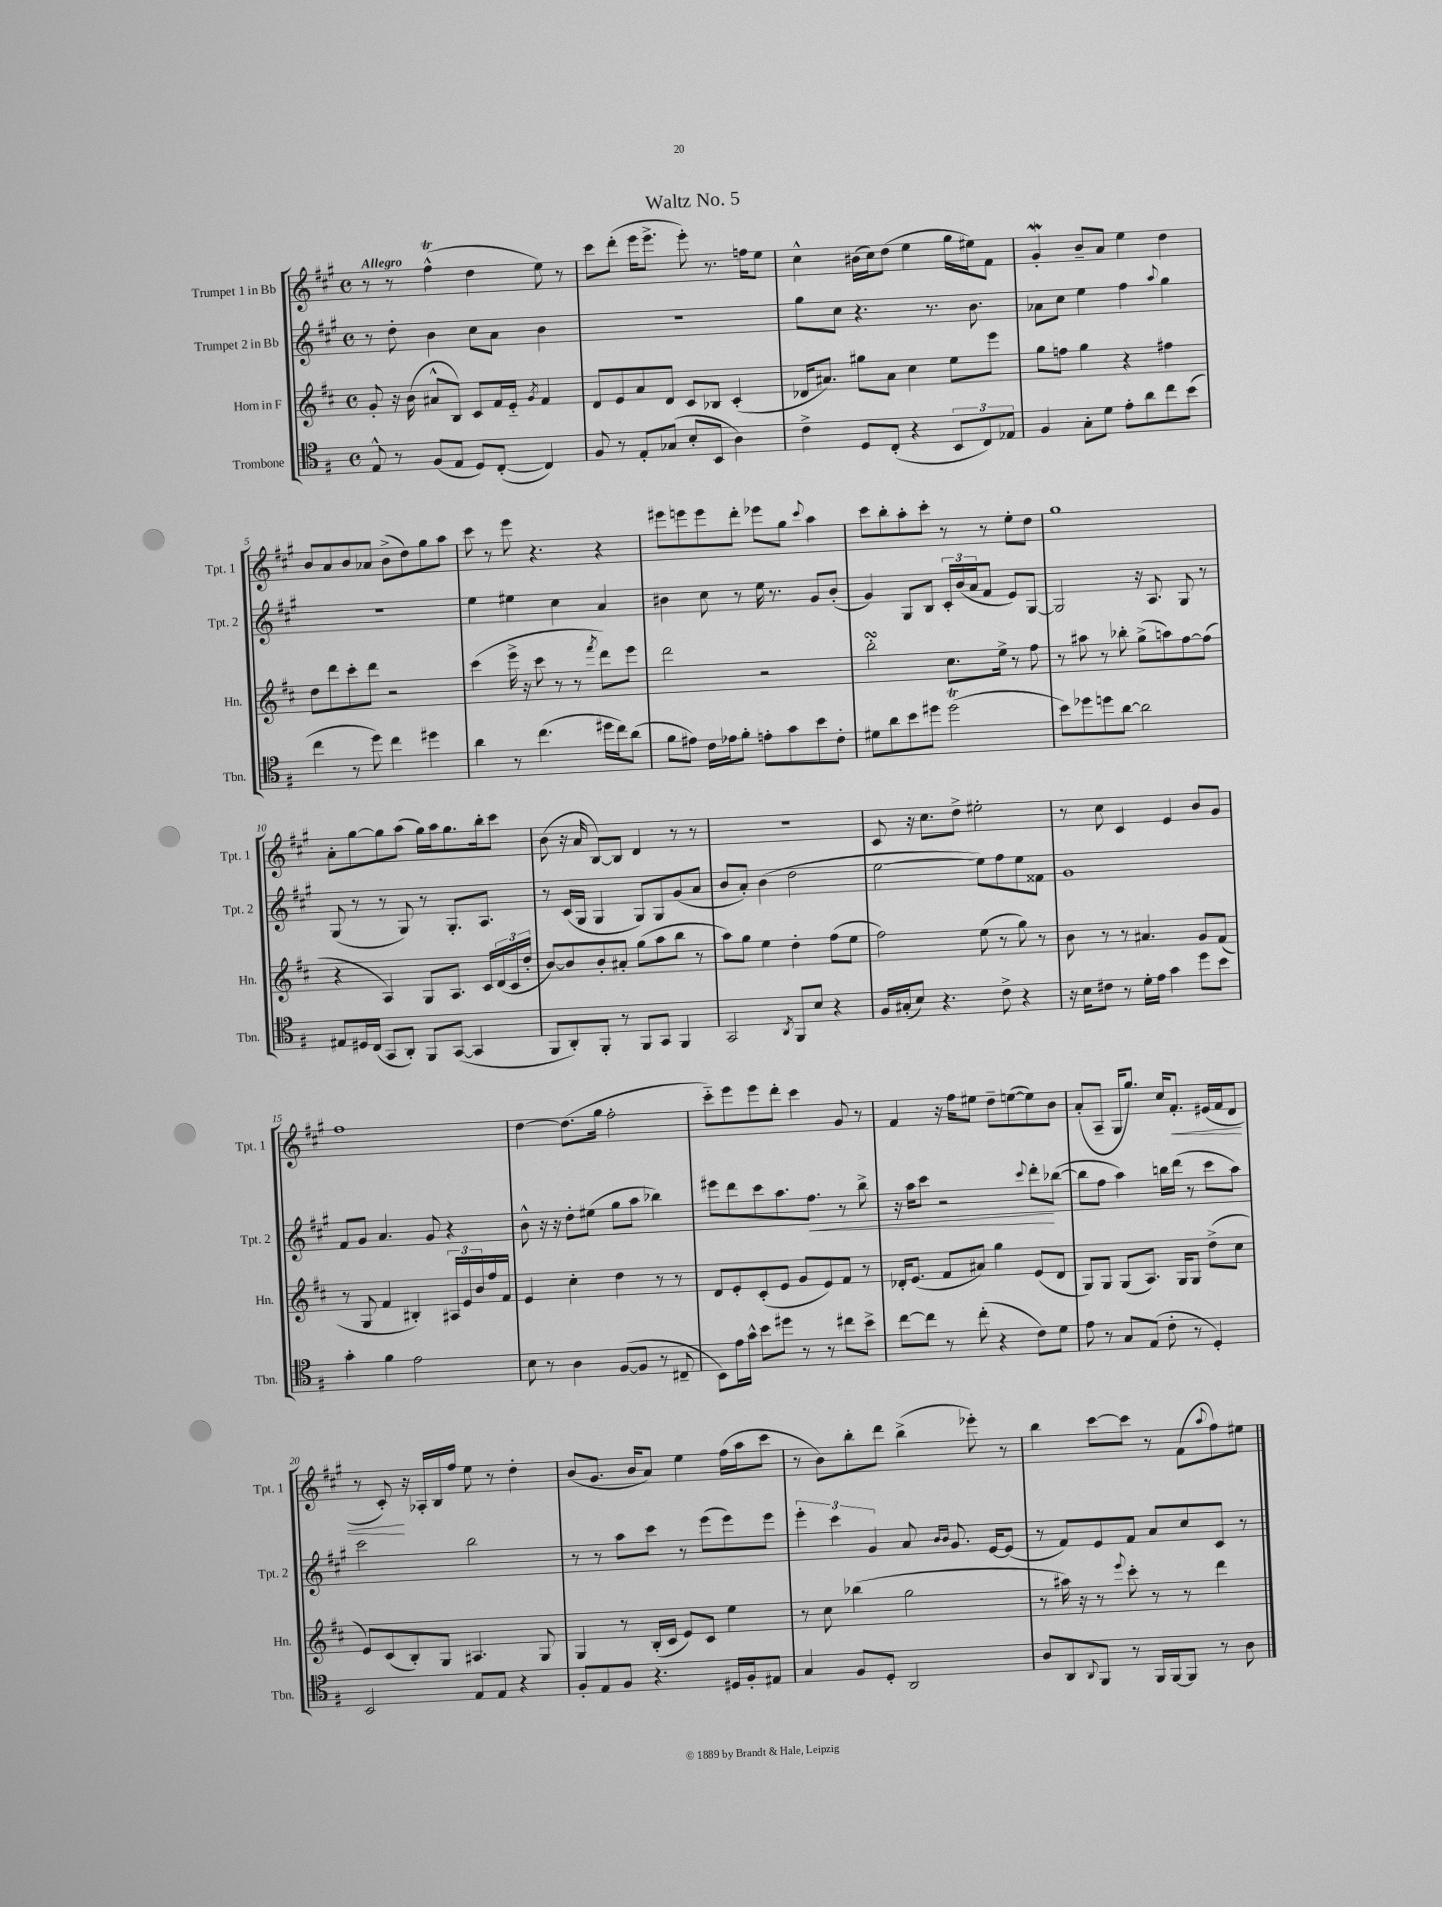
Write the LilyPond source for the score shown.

\header { title = "Waltz No. 5" }
<<
\new StaffGroup <<
\new Staff = "s0" \with { instrumentName = "Trumpet 1 in Bb" shortInstrumentName = "Tpt. 1" } {
    \clef treble \key a \major \defaultTimeSignature \time 4/4 \tempo "Allegro"
    r8 r8 fis''4-^\trill( d''4 e''8) r8 |
    cis'''8 d'''8-.( e'''16 e'''8.-> e'''8-.) r8. f''16 e''8 |
    cis''4-^ bis'16( cis''16) d''8( e''4 gis''16 eis''16) fis'8 |
    gis'4-.\mordent b'8-- a'8 e''4 d''4 |
    b'8 a'8 b'8 aes'8 b'8->( d''8) gis''8 a''8 |
    cis'''8 r8 e'''8 r4. r4 |
    eis'''8 e'''8 e'''8 d'''8-. ees'''8 gis''8 \appoggiatura { cis'''8 } a''4 |
    cis'''8 b''8-. a''8-. cis'''8-. r8 r8 e''8-. d''8 |
    gis''1 |
    a'8-. gis''8~ gis''8 a''8( gis''16) a''16 gis''8. b''16-. cis'''8 |
    b'8( r16 a'16 b8~) b8 d'4 r8 r8 |
    r1 |
    cis'8 r16 cis''8. d''8-> eis''2-. |
    r8 cis''8 cis'4 e'4 b'8 gis'8 |
    fis''1 |
    d''4~ d''8.( gis''16 fis''2-. |
    cis'''8-_) e'''8 e'''8 d'''8-. cis'''4 gis'8 r8 |
    fis'4 r16 fis''16 eis''8 d''8-- e''8~( e''8) b'8 |
    a'8-.( a8-- gis16 gis''8.) cis''16 fis'8.-.\< eis'16( fis'16 d'8 |
    r8 cis'8-.\!) r16 aes16-. b16 fis''16 e''8 r8 d''4-. |
    b'8( gis'8. b'16 a'8) e''4 fis''16( a''16 cis'''8 |
    r8 b'8) b''8-. d'''8 b''4->( ees'''8-.) r8 |
    b''4 cis'''8~ cis'''8 r8 fis'8( \appoggiatura { a''8 } fis''8) eis''8 \bar "|." |
}
\new Staff = "s1" \with { instrumentName = "Trumpet 2 in Bb" shortInstrumentName = "Tpt. 2" } {
    \clef treble \key a \major \defaultTimeSignature \time 4/4
    r8 d''8-. b'4 cis''8 a'8 b'4 |
    R1 |
    gis''8 cis''8 r4. r8. b'8. |
    aes'8 cis''8 e''4 fis''4 \appoggiatura { a''8 } gis''4 |
    R1 |
    e''4 eis''4 cis''4 a'4 |
    bis'4 cis''8 r8 e''16 r8. gis'8 bis'8-.( |
    gis'4) gis8 b8 \tuplet 3/2 { cis'16-. b'16( a'16 } fis'8 e'8) gis8~ |
    gis2 r16 a8. gis8 r8 |
    gis8( r8 r8 gis8) r8 gis8.-. a8. |
    r8 cis'16( gis16 gis4 gis8) gis8 gis'8( a'8 |
    b'8 a'8-.) b'4( d''2 |
    e''2~ e''8) fis''8 e''8 fisis'8 |
    gis'1 |
    fis'8 gis'8 a'4. gis'8 r4 |
    b'8-^ r16 r16 d''8-. eis''8( gis''8 a''8 bes''4) |
    eis'''8 d'''8 cis'''8 a''8. fis''8.\< r8 b''8-> |
    r16 a''16 cis'''8 r2 \appoggiatura { cis'''8 } d'''8-.\! bes''8~( |
    bes''8 fis''8 a''4) b''16 d'''16( r8 cis'''8 a''8) |
    cis'''2 b''2 |
    r8 r8 a''8 cis'''8 r8 e'''8( e'''8) e'''8 |
    \tuplet 3/2 { e'''4-. cis'''4 gis'4 } a'8 \grace { b'16 b'16 } gis'8. e'16~ e'8( |
    r8 fis'8) e'8 fis'8 a'8 cis''8 cis'8 r8 \bar "|." |
}
\new Staff = "s2" \with { instrumentName = "Horn in F" shortInstrumentName = "Hn." } {
    \clef treble \key d \major \defaultTimeSignature \time 4/4
    g'8-. r16 b'16( ais'8-^ b8) cis'8 fis'16 e'16-_ \acciaccatura { g'8 } fis'4 |
    d'8 e'8 a'8 d'8 cis'8 bes8 cis'4-.( |
    des'16 ais'8.) gis''8 ais'8 cis''4 e''8 e'''8 |
    g''8 f''8 g''4 r4 fis''4 |
    d''8 d'''8 cis'''8-. d'''8 r2 |
    cis'''4( e'''16-> r16 cis'''8 r8 r8 \acciaccatura { fis'''8 } d'''8) e'''8 |
    d'''2 r2 |
    b''2-.\turn cis''8. e''16-> r8 fis''8 |
    r8 ais''8 r8 bes''8-. g''8->( a''8) fis''8~ fis''8( |
    r4 a4) g8 a8. cis'16 \tuplet 3/2 { d'16( cis'16 d''16-. } |
    b'8~) b'8 b'8-. ais'8-. g''8( a''8 b''8 r8 |
    a''8) g''8 e''4 d''4-. fis''8( e''8 |
    fis''2) e''8( r8 g''8) r8 |
    b'8 r8 r8 ais'4. g'8 fis'8( |
    r8 g8 fis'4 bis4-.) \tuplet 3/2 { ais16 e'16 b'16 } fis''16 fis'16 |
    e'4 cis''4-. d''4 r8 r8 |
    d'8 e'8-. cis'8-.( e'8 g'8 e'8) fis'8 r8 |
    des'16-. e'8.( fis'8 ais'8) g''4 e'8( des'8 |
    g8) g8 g8( a8.) g16 g8 d''8->( cis''8 |
    e'8) cis'8( b8-.) g8 ais4. g8 |
    g4 r8 b16-.( cis'16 e'8) cis'8 e''4 |
    r8 cis''8 bes''4( g''2 |
    r8 ais''16) r16 r8 \appoggiatura { e'''8 } cis'''8-. r8 r8 d'''4 \bar "|." |
}
\new Staff = "s3" \with { instrumentName = "Trombone" shortInstrumentName = "Tbn." } {
    \clef tenor \key g \major \defaultTimeSignature \time 4/4
    e8-^ r8 fis8( e8 d8) c8~-.( c4) |
    fis8 r8 e8-. ges8( b8-. b,8 a4) |
    c'4-> d8 c8-.( r4 \tuplet 3/2 { b,8 c8) ees8 } |
    fis4 g8-. d'8 e'8-. a'8 c''8 b'8( |
    c''4 r8 d''8) c''4 dis''4 |
    a'4 r8 c''4.( dis''16 c''16) a'8( |
    fis'8 eis'8) c'16 ees'16 fis'8-. e'8-. g'8 b'8 c'8-. |
    dis'8 a'8 b'8 dis''8 dis''2\trill( |
    b'8) des''8 d''8 a'8~ a'2 |
    eis8 dis16 c16( g,8 a,8-.) fis,8 g,8~( g,4 |
    fis,8 a,8-.) fis,8-. r8 fis,8 g,8 fis,4 |
    g,2 \acciaccatura { a,8 } fis,8 b8 r4 |
    fis16 gis16-.( b8) r4. c'8-> r4 |
    r16 b16 cis'8 r8 d'16-. e'16 g'4 d''8 b'8 |
    g'4-. fis'4 e'2 |
    b8 r8 a4 fis8~( fis8 r8 cis8-- |
    b,8) e'16 g'16-^ b'8 dis''8 r8 r8 cis''8 b'8-> |
    c''8~ c''8 r8 c''8-.( r4 c'8) d'8 |
    e'8 r8 g8 e8( c'8-. r8 d4-.) |
    b,2 e8 e8 r4 |
    fis8-. e8 fis8 r4. dis16 fis16-. eis8 |
    g4 fis8 d8-. a,2 |
    a8 a,8 \appoggiatura { a,8 } fis,8 r8 fis,16 fis,16~ fis,8 r8 a8 \bar "|." |
}
>>
>>
